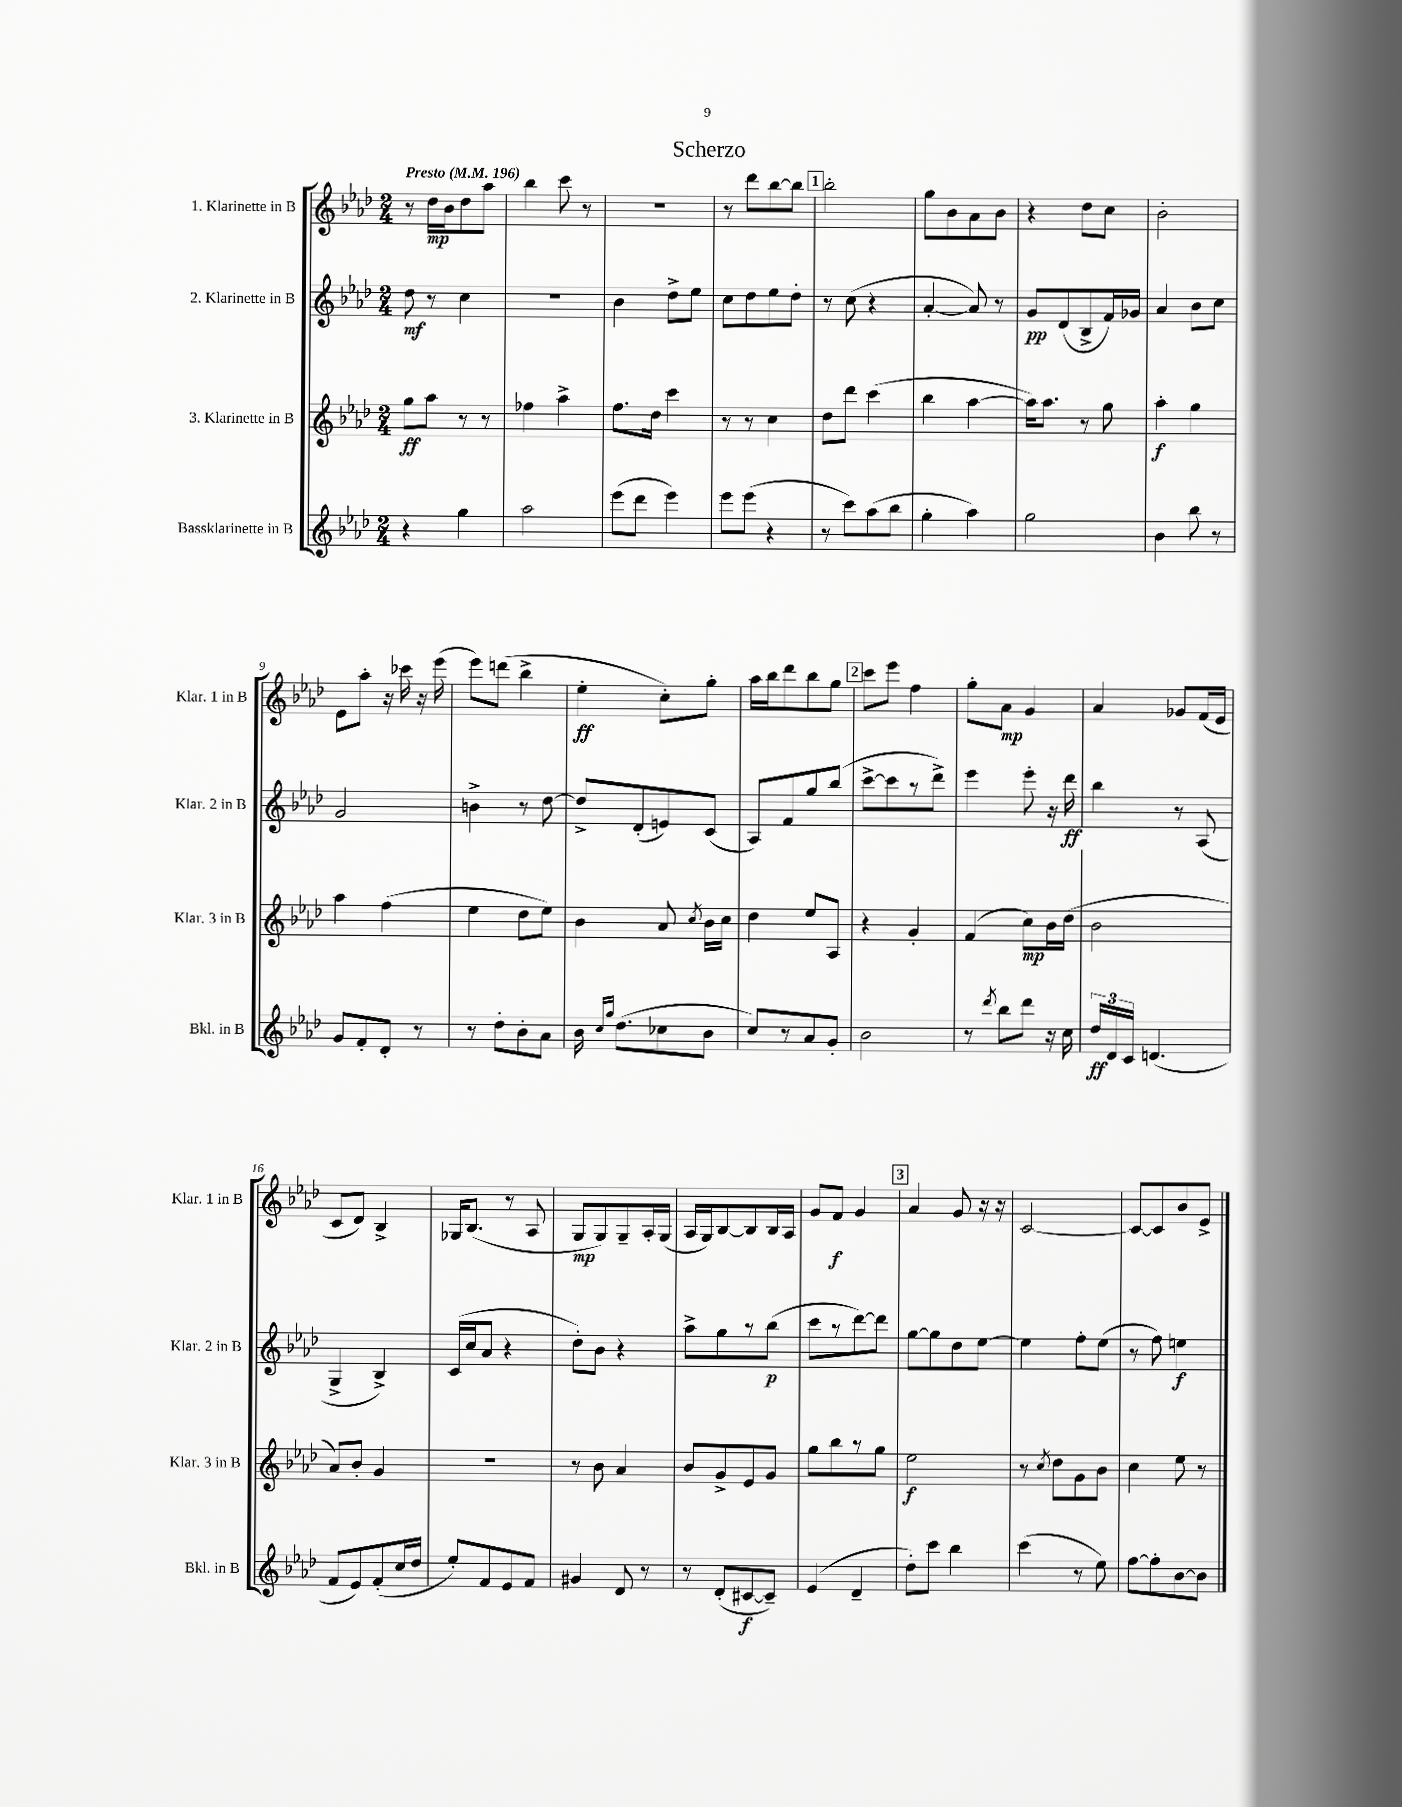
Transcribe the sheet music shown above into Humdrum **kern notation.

**kern	**dynam	**kern	**dynam	**kern	**dynam	**kern	**dynam
*part4	*part4	*part3	*part3	*part2	*part2	*part1	*part1
*staff4	*staff4	*staff3	*staff3	*staff2	*staff2	*staff1	*staff1
*I"Bassklarinette in B	*	*I"3. Klarinette in B	*	*I"2. Klarinette in B	*	*I"1. Klarinette in B	*
*I'Bkl. in B	*	*I'Klar. 3 in B	*	*I'Klar. 2 in B	*	*I'Klar. 1 in B	*
*clefG2	*	*clefG2	*	*clefG2	*	*clefG2	*
*k[b-e-a-d-]	*	*k[b-e-a-d-]	*	*k[b-e-a-d-]	*	*k[b-e-a-d-]	*
*M2/4	*	*M2/4	*	*M2/4	*	*M2/4	*
*MM196	*	*MM196	*	*MM196	*	*MM196	*
=1	=1	=1	=1	=1	=1	=1	=1
!	!	!	!	!	!	!LO:TX:a:B:t=Presto	!
4r	.	8gg\L	ff	8dd-\	mf	8r	.
.	.	8aa-\J	.	8r	.	16dd-\LL	mp
.	.	.	.	.	.	16b-\J	.
4gg\	.	8r	.	4cc\	.	8dd-\	.
.	.	8r	.	.	.	8aa-\J	.
=2	=2	=2	=2	=2	=2	=2	=2
2aa-\	.	4ff-X\	.	2r	.	4bb-\	.
.	.	4aa-^\	.	.	.	8ccc\	.
.	.	.	.	.	.	8r	.
=3	=3	=3	=3	=3	=3	=3	=3
(8eee-\L	.	8.ff\L	.	4b-\	.	2r	.
8ddd-\J	.	.	.	.	.	.	.
.	.	16dd-\Jk	.	.	.	.	.
4eee-\)	.	4ccc\	.	8dd-^\L	.	.	.
.	.	.	.	8ee-\J	.	.	.
=4	=4	=4	=4	=4	=4	=4	=4
8eee-\L	.	8r	.	8cc\L	.	8r	.
(8eee-\J	.	8r	.	8dd-\	.	8ddd-\L	.
4r	.	4cc\	.	8ee-\	.	[8bb-\	.
.	.	.	.	8dd-'\J	.	8bb-\J]	.
!!LO:REH:place=s1:t=1
=5	=5	=5	=5	=5	=5	=5	=5
8r	.	8dd-\L	.	8r	.	2bb-'\	.
8ccc\L)	.	8ddd-\J	.	(8cc\	.	.	.
(8aa-\	.	(4ccc\	.	4r	.	.	.
8bb-\J	.	.	.	.	.	.	.
=6	=6	=6	=6	=6	=6	=6	=6
4gg'\	.	4bb-\	.	[4a-'/	.	8gg\L	.
.	.	.	.	.	.	8b-\	.
4aa-\)	.	[4aa-\	.	8a-/])	.	8a-\	.
.	.	.	.	8r	.	8b-\J	.
=7	=7	=7	=7	=7	=7	=7	=7
2gg\	.	16aa-\KL])	.	8g/L	pp	4r	.
.	.	8.aa-\J	.	.	.	.	.
.	.	.	.	(8d-/	.	.	.
.	.	8r	.	8B-^/	.	8dd-\L	.
.	.	8gg\	.	16f/L)	.	8cc\J	.
.	.	.	.	16g-X/JJ	.	.	.
=8	=8	=8	=8	=8	=8	=8	=8
4b-\	.	4aa-'\	f	4a-/	.	2b-'\	.
8bb-\	.	4gg\	.	8b-\L	.	.	.
8r	.	.	.	8cc\J	.	.	.
!!LO:LB:g=z
=9	=9	=9	=9	=9	=9	=9	=9
8g/L	.	4aa-\	.	2g/	.	8e-\L	.
8f'/	.	.	.	.	.	8aa-'\J	.
8d-'/J	.	(4ff\	.	.	.	16r	.
.	.	.	.	.	.	16ccc-X\	.
8r	.	.	.	.	.	16r	.
.	.	.	.	.	.	(16eee-\	.
=10	=10	=10	=10	=10	=10	=10	=10
8r	.	4ee-\	.	4bn^\	.	8eee-\L)	.
8dd-'\L	.	.	.	.	.	(8dddn\J	.
8b-'\	.	8dd-\L	.	8r	.	4bb-^\	.
8a-\J	.	8ee-\J)	.	[8dd-\	.	.	.
=11	=11	=11	=11	=11	=11	=11	=11
16b-\	.	4b-\	.	8dd-^/L]	.	4ee-'\	ff
16qqcc/LL	.	.	.	.	.	.	.
16qqgg/JJ	.	.	.	.	.	.	.
(8.dd-\L	.	.	.	.	.	.	.
.	.	.	.	(8d-'/	.	.	.
8cc-X\	.	8a-/	.	8en/)	.	8cc'\L)	.
.	.	8qcc/	.	.	.	.	.
8b-\J	.	16b-\LL	.	(8c/J	.	8gg'\J	.
.	.	16cc\JJ	.	.	.	.	.
=12	=12	=12	=12	=12	=12	=12	=12
8cc/L)	.	4dd-\	.	8A-/L)	.	16aa-\LL	.
.	.	.	.	.	.	16bb-\J	.
8r	.	.	.	8f/	.	8ddd-\	.
8a-/	.	8ee-/L	.	8gg/	.	8bb-\	.
8g'/J	.	8A-/J	.	(8bb-/J	.	8gg\J	.
!!LO:REH:place=s1:t=2
=13	=13	=13	=13	=13	=13	=13	=13
2b-\	.	4r	.	[8ccc^\L	.	8ccc\L	.
.	.	.	.	8ccc\]	.	8eee-\J	.
.	.	4g'/	.	8r	.	4ff\	.
.	.	.	.	8ddd-^\J)	.	.	.
=14	=14	=14	=14	=14	=14	=14	=14
8r	.	(4f/	.	4eee-\	.	8gg'\L	.
8qddd-/	.	.	.	.	.	.	.
8bb-\L	.	.	.	.	.	8a-\J	mp
8ddd-\J	.	8cc\L)	mp	8eee-'\	.	4g/	.
16r	.	16b-\L	.	16r	.	.	.
16cc\	.	(16dd-\JJ	.	16ddd-\	ff	.	.
=15	=15	=15	=15	=15	=15	=15	=15
24dd-/LL	ff	2b-\	.	4bb-\	.	4a-/	.
24d-/	.	.	.	.	.	.	.
24c/JJ	.	.	.	.	.	.	.
(4.dn/	.	.	.	.	.	.	.
.	.	.	.	8r	.	8g-X/L	.
.	.	.	.	(8A-/	.	(16f/L	.
.	.	.	.	.	.	16e-/JJ	.
!!LO:LB:g=z
=16	=16	=16	=16	=16	=16	=16	=16
8f/L	.	8a-/L)	.	4G^/	.	8c/L	.
8e-/)	.	8b-'/J	.	.	.	8d-/J)	.
(8f'/	.	4g/	.	4B-^/)	.	4B-^/	.
16cc/L	.	.	.	.	.	.	.
16dd-/JJ	.	.	.	.	.	.	.
=17	=17	=17	=17	=17	=17	=17	=17
8ee-'/L)	.	2r	.	(16c/LL	.	16G-X/KL	.
.	.	.	.	16cc/J	.	(8.B-/J	.
8f/	.	.	.	8a-/J	.	.	.
8e-/	.	.	.	4r	.	8r	.
8f/J	.	.	.	.	.	8A-/	.
=18	=18	=18	=18	=18	=18	=18	=18
4g#X/	.	8r	.	8dd-'\L)	.	8G/L	mp
.	.	8b-\	.	8b-\J	.	8G/)	.
8d-/	.	4a-/	.	4r	.	8G~/	.
8r	.	.	.	.	.	16A-'/L	.
.	.	.	.	.	.	(16G/JJ	.
=19	=19	=19	=19	=19	=19	=19	=19
8r	.	8b-/L	.	8aa-^\L	.	16A-/LL	.
.	.	.	.	.	.	16G/J)	.
(8d-'/L	.	8g^/	.	8gg\	.	[8B-/	.
[8c#X/	f	8e-/	.	8r	.	8B-/]	.
8c#~/J])	.	8g/J	.	(8bb-\J	p	16B-/L	.
.	.	.	.	.	.	16A-/JJ	.
=20	=20	=20	=20	=20	=20	=20	=20
(4e-/	.	8gg\L	.	8ccc\L	.	8g/L	.
.	.	8bb-\	.	8r	.	8f/J	f
4d-~/	.	8r	.	[8ddd-\)	.	4g/	.
.	.	8gg\J	.	8ddd-\J]	.	.	.
!!LO:REH:place=s1:t=3
=21	=21	=21	=21	=21	=21	=21	=21
8dd-'\L)	.	2ee-\	f	[8gg\L	.	4a-/	.
8ccc\J	.	.	.	8gg\]	.	.	.
4bb-\	.	.	.	8dd-\	.	8g/	.
.	.	.	.	[8ee-\J	.	16r	.
.	.	.	.	.	.	16r	.
=22	=22	=22	=22	=22	=22	=22	=22
(4ccc\	.	8r	.	4ee-\]	.	[2c/	.
.	.	8qcc/	.	.	.	.	.
.	.	8dd-\L	.	.	.	.	.
8r	.	8g\	.	8ff'\L	.	.	.
8ee-\)	.	8b-\J	.	(8ee-\J	.	.	.
=23	=23	=23	=23	=23	=23	=23	=23
[8ff\L	.	4cc\	.	8r	.	8c/L_	.
8ff'\]	.	.	.	8ff\)	.	8c/]	.
[8b-\	.	8ee-\	.	4een\	f	8b-/	.
8b-\J]	.	8r	.	.	.	8e-^/J	.
==	==	==	==	==	==	==	==
*-	*-	*-	*-	*-	*-	*-	*-
